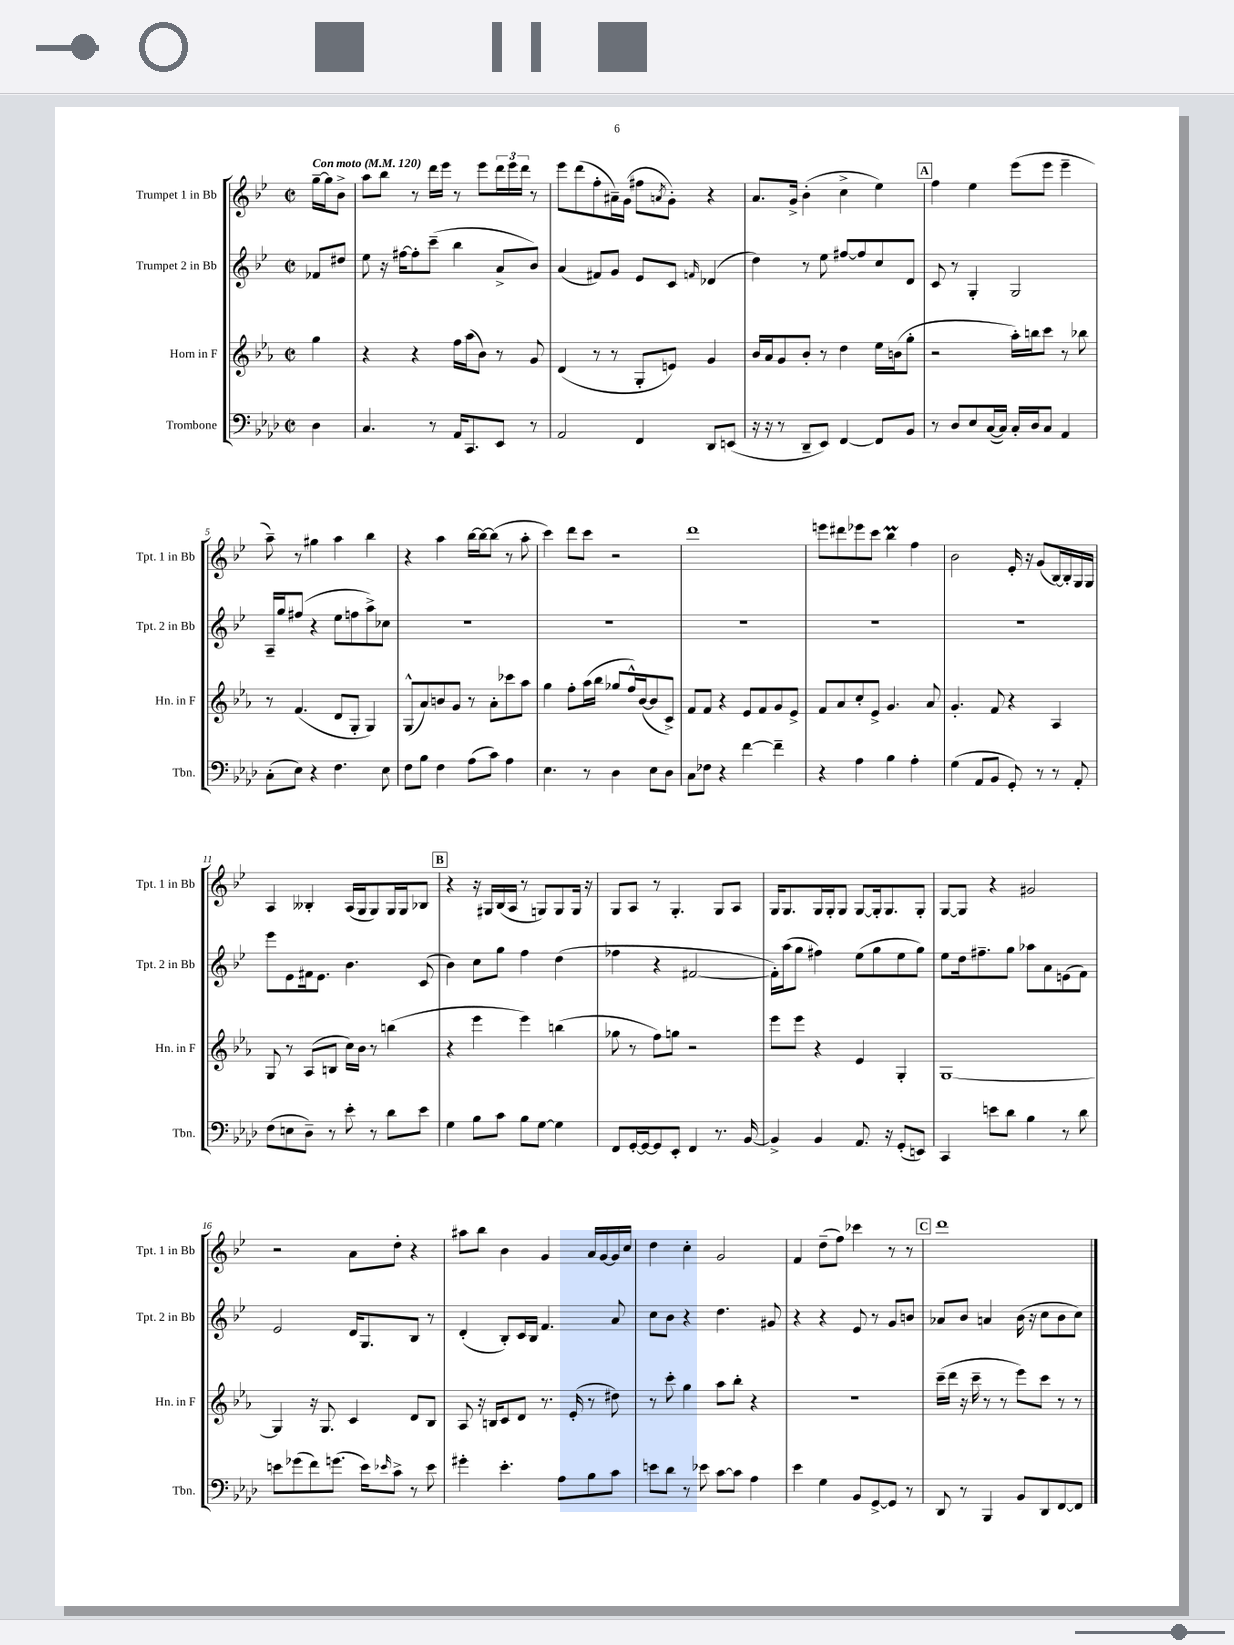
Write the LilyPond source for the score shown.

<<
\new StaffGroup <<
\new Staff = "s0" \with { instrumentName = "Trumpet 1 in Bb" shortInstrumentName = "Tpt. 1 in Bb" } {
    \clef treble \key bes \major \defaultTimeSignature \time 2/2 \partial 4 \tempo "Con moto" 4 = 120
    g''16~-- g''16 bes'8-> |
    a''8 bes''8 r8 d'''16 ees'''16 r8 ees'''8 \tuplet 3/2 { d'''16 ees'''16 d'''16 } r8 |
    ees'''8 d'''8( f''8-. ais'16--) g'16( fis''8 \acciaccatura { a'8 } g'8-.) r4 |
    a'8. g'16-> bes'4-.( c''4-> ees''4) |
    \mark \markup { \box "A" } f''4 ees''4 ees'''8( ees'''8 ees'''4-- |
    a''8--) r8 gis''4 a''4 bes''4 |
    r4 a''4 bes''16~ bes''16~ bes''8( r8 a''8-. |
    c'''4) d'''8 c'''8 r2 |
    d'''1 |
    e'''8 dis'''8 ees'''8 c'''8 bes''4\prall f''4 |
    bes'2 ees'16-. r16 g'8( bes16~) bes16-. g16 g16 |
    a4 beses4-. a16( g16 g8) g16 g16 bes8 |
    \mark \markup { \box "B" } r4 r16 gis16 bes16( a16 r8 g8) g8 g16 r16 |
    g8 a8 r8 g4.-. g8 a8 |
    g16 g8. g16 g16-. g8 g8~ g16-. g8. g8-. |
    g8~ g8 r4 gis'2 |
    r2 a'8 d''8-. r4 |
    ais''8 bes''8 bes'4 g'4 a'16 g'16~ g'16 c''16 |
    d''4 c''4-. g'2 |
    f'4 d''8--( f''8) ces'''4 r8 r8 |
    \mark \markup { \box "C" } d'''1 \bar "|." |
}
\new Staff = "s1" \with { instrumentName = "Trumpet 2 in Bb" shortInstrumentName = "Tpt. 2 in Bb" } {
    \clef treble \key bes \major \defaultTimeSignature \time 2/2 \partial 4
    fes'8 dis''8 |
    ees''8 r16 fis''16~ fis''8-. c'''8--( bes''4 a'8-> bes'8) |
    a'4( fis'8) g'8 ees'8 c'8 \grace { f'16 } des'4( |
    d''4) r8 ees''8 fis''8~ fis''8 c''8 d'8 |
    \mark \markup { \box "A" } c'8 r8 g4-. g2 |
    a16-- g''16 fis''8( r4 ees''8 f''8 a''8->) ces''8 |
    R1 |
    R1 |
    R1 |
    R1 |
    R1 |
    ees'''8 ees'8 fis'16 ees'8. bes'4. c'8( |
    \mark \markup { \box "B" } bes'4) c''8 g''8 f''4 d''4( |
    fes''4 r4 fis'2~ |
    fis'16-.) a''16( g''8 fis''4) ees''8( g''8 ees''8 g''8) |
    ees''8 d''16 fis''8.-- g''8 aes''8 a'8 e'8( f'8) |
    ees'2 d'16 g8. bes8 r8 |
    d'4-.( bes8-.) c'16 bes16 f'4. a'8 |
    c''8 bes'8 r4 d''4. gis'8 |
    r4 r4 ees'8 r8 g'8 b'8 |
    \mark \markup { \box "C" } aes'8 bes'8 a'4 bes'16( r16 c''8 bes'8 c''8) \bar "|." |
}
\new Staff = "s2" \with { instrumentName = "Horn in F" shortInstrumentName = "Hn. in F" } {
    \clef treble \key ees \major \defaultTimeSignature \time 2/2 \partial 4
    g''4 |
    r4 r4 f''16 aes''16( bes'8) r8 g'8 |
    d'4( r8 r8 g8-. e'8) g'4 |
    bes'16 aes'16 g'8 bes'8-. r8 d''4 ees''16 b'16( g''8-. |
    \mark \markup { \box "A" } r2 aes''16-.) b''16 c'''8 r8 bes''8 |
    r8 f'4.( d'8 g8-. g4) |
    g8-^( aes'8) b'8 g'8 r8 aes'8-. ces'''8 aes''8 |
    g''4 f''8-. aes''16( bes''16 ges''8 f''16-^) bes'16~( bes'8 c'8->) |
    f'8 f'8 r4 ees'8 f'8 g'8 ees'8-> |
    f'8 aes'8 c''8-. ees'8-> g'4. aes'8 |
    g'4.-. f'8 r4 aes4 |
    g8 r8 aes8( b8 c''16) bes'16 r8 b''4( |
    \mark \markup { \box "B" } r4 ees'''4 ees'''4) b''4( |
    ges''8 r8 f''8) g''8 r2 |
    ees'''8 ees'''8 r4 ees'4 g4-. |
    g1~ |
    g4 r16 g8. c'4 d'8 bes8 |
    aes8 r16 b16 c'8 d'8 r8. ees'16-.( r8 dis''8) |
    r8 c'''8-. g''4 aes''8 bes''8-. r4 |
    r1 |
    \mark \markup { \box "C" } c'''16--( d'''16 r16 c'''16-- r8 r8 ees'''8) c'''8 r8 r8 \bar "|." |
}
\new Staff = "s3" \with { instrumentName = "Trombone" shortInstrumentName = "Tbn." } {
    \clef bass \key aes \major \defaultTimeSignature \time 2/2 \partial 4
    des4 |
    c4. r8 aes,16 c,8. ees,8 r8 |
    aes,2 f,4 des,8 e,8( |
    r16 r16 r8 des,8-- ees,8) f,4~ f,8 bes,8 |
    \mark \markup { \box "A" } r8 des8 ees8 c16~( c16) c16-. des16 c8 aes,4 |
    c8-.( ees8) r4 f4. ees8 |
    f8 bes8 f4 aes8( c'8) aes4 |
    ees4. r8 des4 ees8 des8 |
    c8 fes8 r4 f'4~ f'4-- |
    r4 aes4 bes4 aes4-. |
    g4( aes,8 bes,8 g,8-.) r8 r8 aes,8-. |
    f8( e8 des8--) r8 ees'8-. r8 des'8 ees'8 |
    \mark \markup { \box "B" } g4 bes8 c'8 bes8 g8~ g4 |
    f,8 g,16~-. g,16~ g,8 ees,8-. f,4 r8. bes,16~ |
    bes,4-> bes,4 aes,8. r16 g,8-.( e,8) |
    c,4 e'8 des'8 bes4 r8 des'8 |
    e'8 ges'8( f'8) g'8.( e'16) \grace { ees'16 } c'8-> r8 ees'8 |
    gis'4-. ees'4.-. aes8 bes8 c'8 |
    e'8 des'8 r8 ees'8 c'8~ c'8 aes4 |
    ees'4 g4 bes,8 g,8~-> g,8 r8 |
    \mark \markup { \box "C" } des,8 r8 bes,,4 bes,8 des,8 f,8~ f,8 \bar "|." |
}
>>
>>
